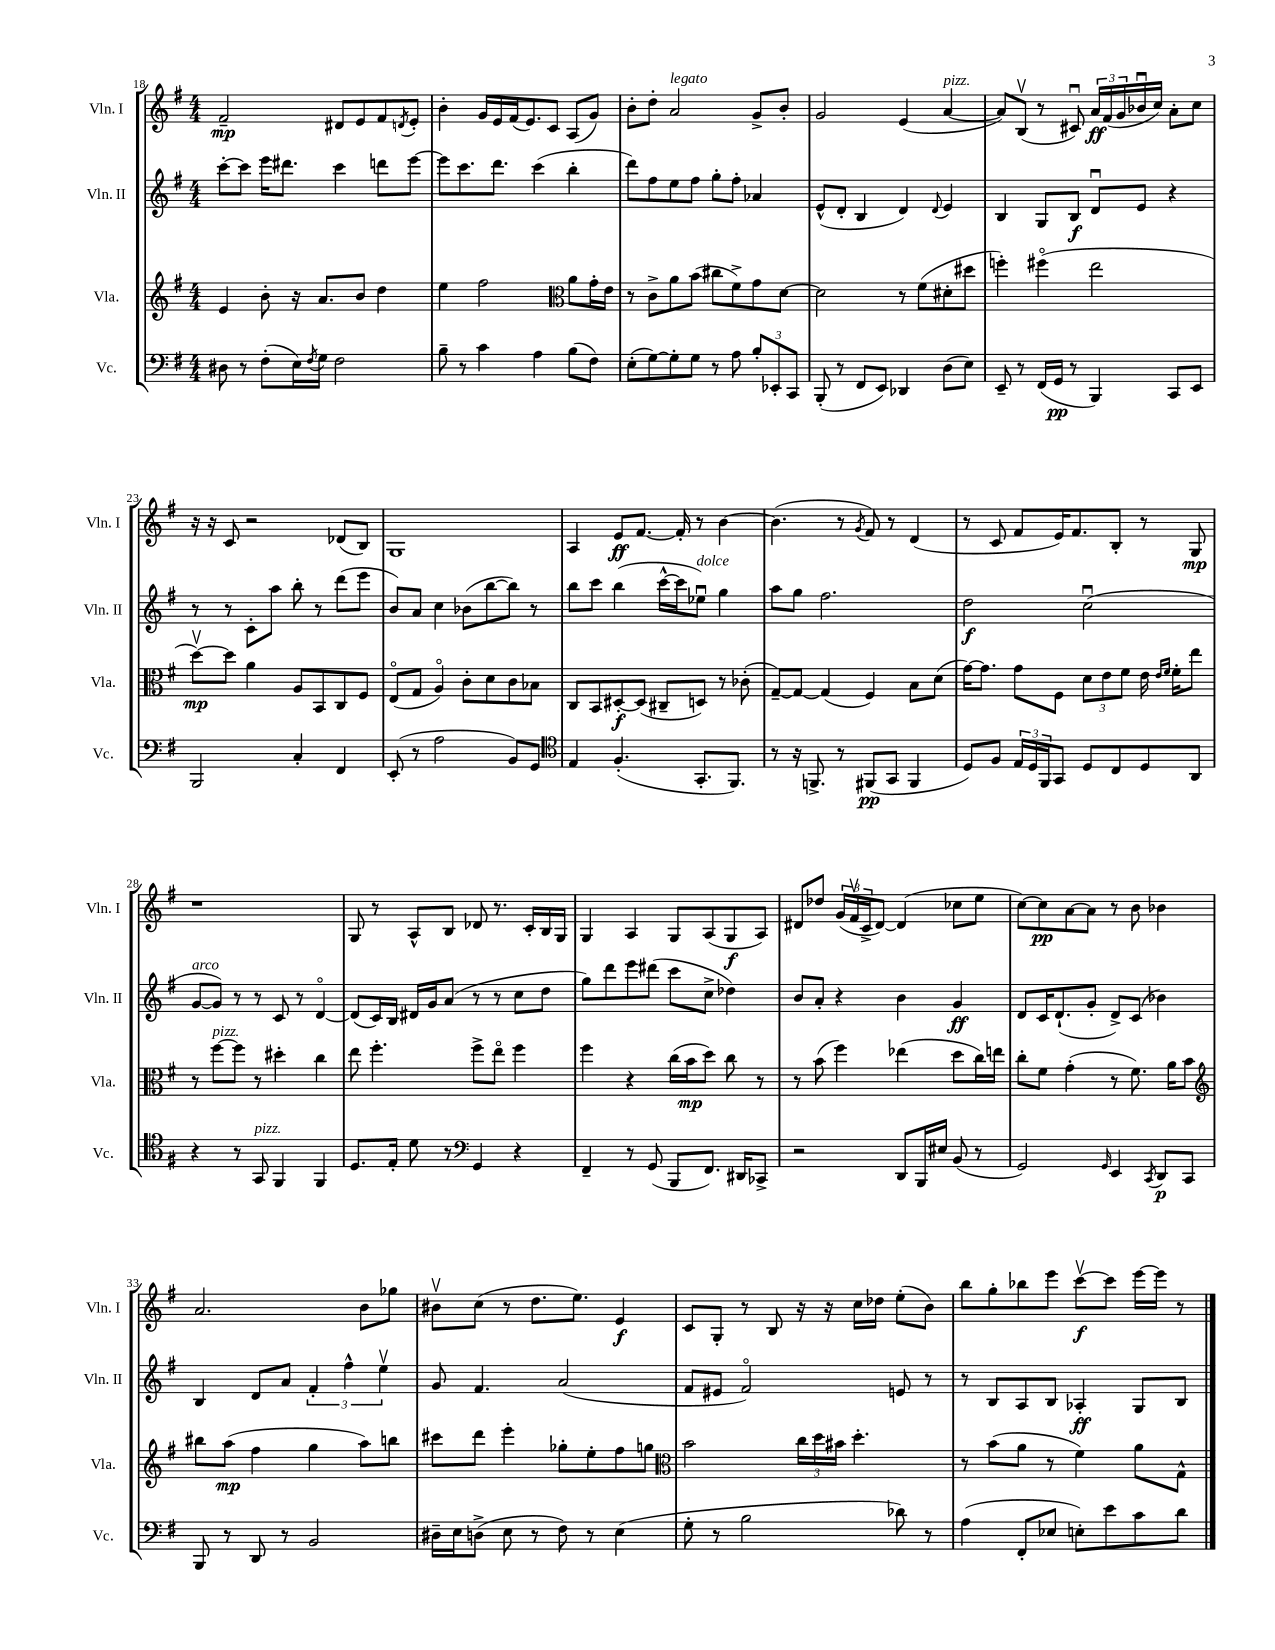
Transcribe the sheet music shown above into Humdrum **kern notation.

**kern	**kern	**kern	**kern
*staff4	*staff3	*staff2	*staff1
*clefF4	*clefG2	*clefG2	*clefG2
*k[f#]	*k[f#]	*k[f#]	*k[f#]
*M4/4	*M4/4	*M4/4	*M4/4
8D#\	4e/	[8ccc'\L	2f#~/
8r	.	8ccc\]J	.
(8F#'\L	8b'\	16eee\LK	.
.	.	8.ddd#\J	.
16E\L)	16r	.	.
8qF#/	.	.	.
16G\JJ	8.a/L	.	.
2F#\	.	4ccc\	8d#/L
.	8b/J	.	8e/
.	4dd\	8ddd\L	8f#/
.	.	.	8qd/
.	.	[8eee\J	8e'/J
=	=	=	=
8B~\	4ee\	8eee\]L	4b'\
8r	.	8.ccc\	.
4c\	2ff#\	.	16g/LL
.	.	8.ddd\J	16e/
.	.	.	(16f#/J
.	.	.	8.e/)
4A\	.	(4ccc\	.
.	.	.	8c/J
*	*clefC3	*	*
(8B\L	8a\L	4bb'\	(8A/L
8F#\J)	16g'\L	.	8g/J)
.	16e\JJ	.	.
=	=	=	=
(8E'\L	8r	8ddd\L)	8b'\L
[8G\)	8c^\L	8ff#\	8dd'\J
8G'\]	8a\	8ee\	2a/
8G\J	(8b\J	8ff#\J	.
8r	8cc#\L	8gg'\L	.
8A\	8f#^\)	8ff#'\J	.
12B'/L	8g\	4a-/	8g^/L
12EE-'/	.	.	.
.	[8d\J	.	8b'/J
12CC/J	.	.	.
=	=	=	=
(8BBB'/	2d\]	(8e^^/L	2g/
8r	.	8d'/J	.
8FF#/L	.	4B/	.
8EE/J)	.	.	.
4DD-/	8r	4d/)	(4e/
.	(8f#\L	.	.
.	.	8qqd/	.
(8D\L	8d#'\	4e/	[4a/
8E\J)	8dd#\J	.	.
=	=	=	=
8EE~/	4ff'\)	4B/	8a/]L)
8r	.	.	(8Bv/J
(16FF#/LL	(4ff#o\	8G/L	8r
16GG/JJ	.	.	.
8r	.	8B/J	8c#u/)
4BBB/)	2ee\	8du/L	24a/LL
.	.	.	(24f#/
.	.	.	24g/
.	.	8e/J	16b-u/
.	.	.	16cc/JJ)
8CC/L	.	4r	8a'\L
8EE/J	.	.	8cc\J
=	=	=	=
2BBB/	[8ddv\L)	8r	16r
.	.	.	16r
.	8dd\]J	8r	8c/
.	4a\	8c'\L	2r
.	.	8aa\J	.
4C'/	8A/L	8bb'\	.
.	8BB/	8r	.
4FF#/	8C/	(8ddd\L	(8d-/L
.	8F#/J	8eee\J	8B/J)
=	=	=	=
(8EE'/	(8Eo/L	8b/L)	1G
8r	8G/J	8a/J	.
2A\	4Ao/)	4cc\	.
.	8c'\L	(8b-\L	.
.	8d\	[8bb\	.
8BB/L)	8c\	8bb\]J)	.
8GG/J	8B-\J	8r	.
=	=	=	=
*clefC4	*	*	*
4E/	8C/L	8bb\L	4A/
.	8BB/	8ccc\J	.
(4.F#'/	[8D#'/	(4bb\	8e/L
.	(8D#/]J	.	[8.f#/J
.	8C#~/L	[16ccc^^\LL	.
.	.	16ccc\]J	16f#'/]
8.GG'/L	8D/J)	8ee-u\J)	8r
.	8r	4gg\	[4b\
8.FF#/J)	.	.	.
.	(8c-'\	.	.
=	=	=	=
8r	[8G~/L)	8aa\L	(4.b\]
16r	8G/_J	8gg\J	.
8.FF^/	.	.	.
.	(4G/]	2.ff#\	.
8r	.	.	8r
.	.	.	8qg/
(8FF#/L	4F#/)	.	8f#/)
8GG/J	.	.	8r
4FF#/	8B\L	.	(4d/
.	(8d\J	.	.
=	=	=	=
8D/L)	[16g\LK)	2dd\	8r
.	8.g\]J	.	.
8F#/J	.	.	8c/
24E/LL	8g\L	.	8f#/L
24D/	.	.	.
24FF#/J	.	.	.
8GG/J	8F#\J	.	16e/K)
.	.	.	8.f#/
8D/L	12d\L	(2ccu\	.
.	12e\	.	.
8C/	.	.	8B'/J
.	12f#\J	.	.
8D/	16e\	.	8r
.	16qqe/LL	.	.
.	16qqf#/JJ	.	.
.	16f#'\LK	.	.
8AA/J	8ee\J	.	8G/
=	=	=	=
4r	8r	[8g/L	1r
.	[8ff#\L	8g/]J)	.
8r	8ff#\]J	8r	.
8GG/	8r	8r	.
4FF#/	4dd#'\	8c/	.
.	.	8r	.
4FF#/	4cc\	[4do/	.
=	=	=	=
8.D/L	8ee\	(8d/]L	8G/
.	4.ff#'\	16c/L)	8r
16E'/Jk	.	16B/JJ	.
8d\	.	16d#/LL	8A^^/L
.	.	16g/J	.
8r	.	(8a/J	8B/J
*clefF4	*	*	*
4GG/	8ff#^\L	8r	8d-/
.	8eeo\J	8r	8.r
4r	4ff#\	8cc\L	.
.	.	.	16c'/LL
.	.	8dd\J	16B/
.	.	.	16G/JJ
=	=	=	=
4FF#~/	4ff#\	8gg\L)	4G/
.	.	8ddd\	.
8r	4r	8eee\	4A/
(8GG/	.	(8ddd#\J	.
8BBB/L	(16cc\LL	8ccc\L	8G/L
.	16b\J	.	.
8.FF#/J)	8dd\J)	8cc^\J	(8A/
.	8cc\	4dd-\)	8G/
16DD#/LK	.	.	.
8CC-^/J	8r	.	8A/J)
=	=	=	=
2r	8r	8b/L	8d#/L
.	(8b\	8a'/J	8dd-/J
.	4ff#\)	4r	(24g/LL
.	.	.	24f#v/
.	.	.	24c^/J
.	.	.	[8d#/J)
8DD/L	(4ee-\	4b\	(4d#/]
16BBB/L	.	.	.
16E#/JJ	.	.	.
(8BB/	8dd\L	4g/	8cc-\L
8r	16cc\L)	.	8ee\J
.	16ee\JJ	.	.
=	=	=	=
2GG/)	8cc'\L	8d/L	[8cc\L)
.	8f#\J	16c/K	8cc\]
.	.	(8.d`/	.
.	(4g'\	.	[8a\
.	.	8g'/J	8a\]J
16qqGG/	.	.	.
4EE/	8r	8d^/L)	8r
.	8.f#\)	(8c/J	8b\
8qCC/	.	.	.
8DD/L	.	4b-\)	4b-\
.	16a\LK	.	.
8CC/J	8b\J	.	.
=	=	=	=
*	*clefG2	*	*
8BBB/	8bb#\L	4B/	2.a/
8r	(8aa\J	.	.
8DD/	4ff#\	8d/L	.
8r	.	8a/J	.
2BB/	4gg\	6f#'/	.
.	.	6ff#^^\	.
.	8aa\L)	.	8b\L
.	.	6eev\	.
.	8bb\J	.	8gg-\J
=	=	=	=
16D#~\LL	8ccc#\L	8g/	8b#v\L
16E\J	.	.	.
(8D^\J	8ddd\J	4.f#/	(8cc\J
8E\	4eee'\	.	8r
8r	.	.	8.dd\L
8F#\)	8gg-'\L	(2a/	.
.	.	.	8.ee\J)
8r	8ee'\	.	.
(4E\	8ff#\	.	4e/
.	8gg\J	.	.
=	=	=	=
*	*clefC3	*	*
8G'\	2b\	8f#/L	8c/L
8r	.	8e#/J	8G'/J
2B\	.	2f#o/)	8r
.	.	.	8B/
.	24cc\LL	.	16r
.	24dd\	.	.
.	.	.	16r
.	24b#\JJ	.	.
.	4.dd'\	.	16cc\LL
.	.	.	16dd-\JJ
8d-\)	.	8e/	(8ee'\L
8r	.	8r	8b\J)
=	=	=	=
(4A\	8r	8r	8bb\L
.	(8b\L	8B/L	8gg'\
8FF#'/L	8a\J	8A/	8bb-\
8E-/J	8r	8B/J	8eee\J
8E'\L)	4f#\)	4A-'/	[8cccv\L
8e\	.	.	8ccc\]J
8c\	8a\L	8G/L	[16eee\LL
.	.	.	16eee\]JJ
8d\J	8G^^\J	8B/J	8r
==	==	==	==
*-	*-	*-	*-
